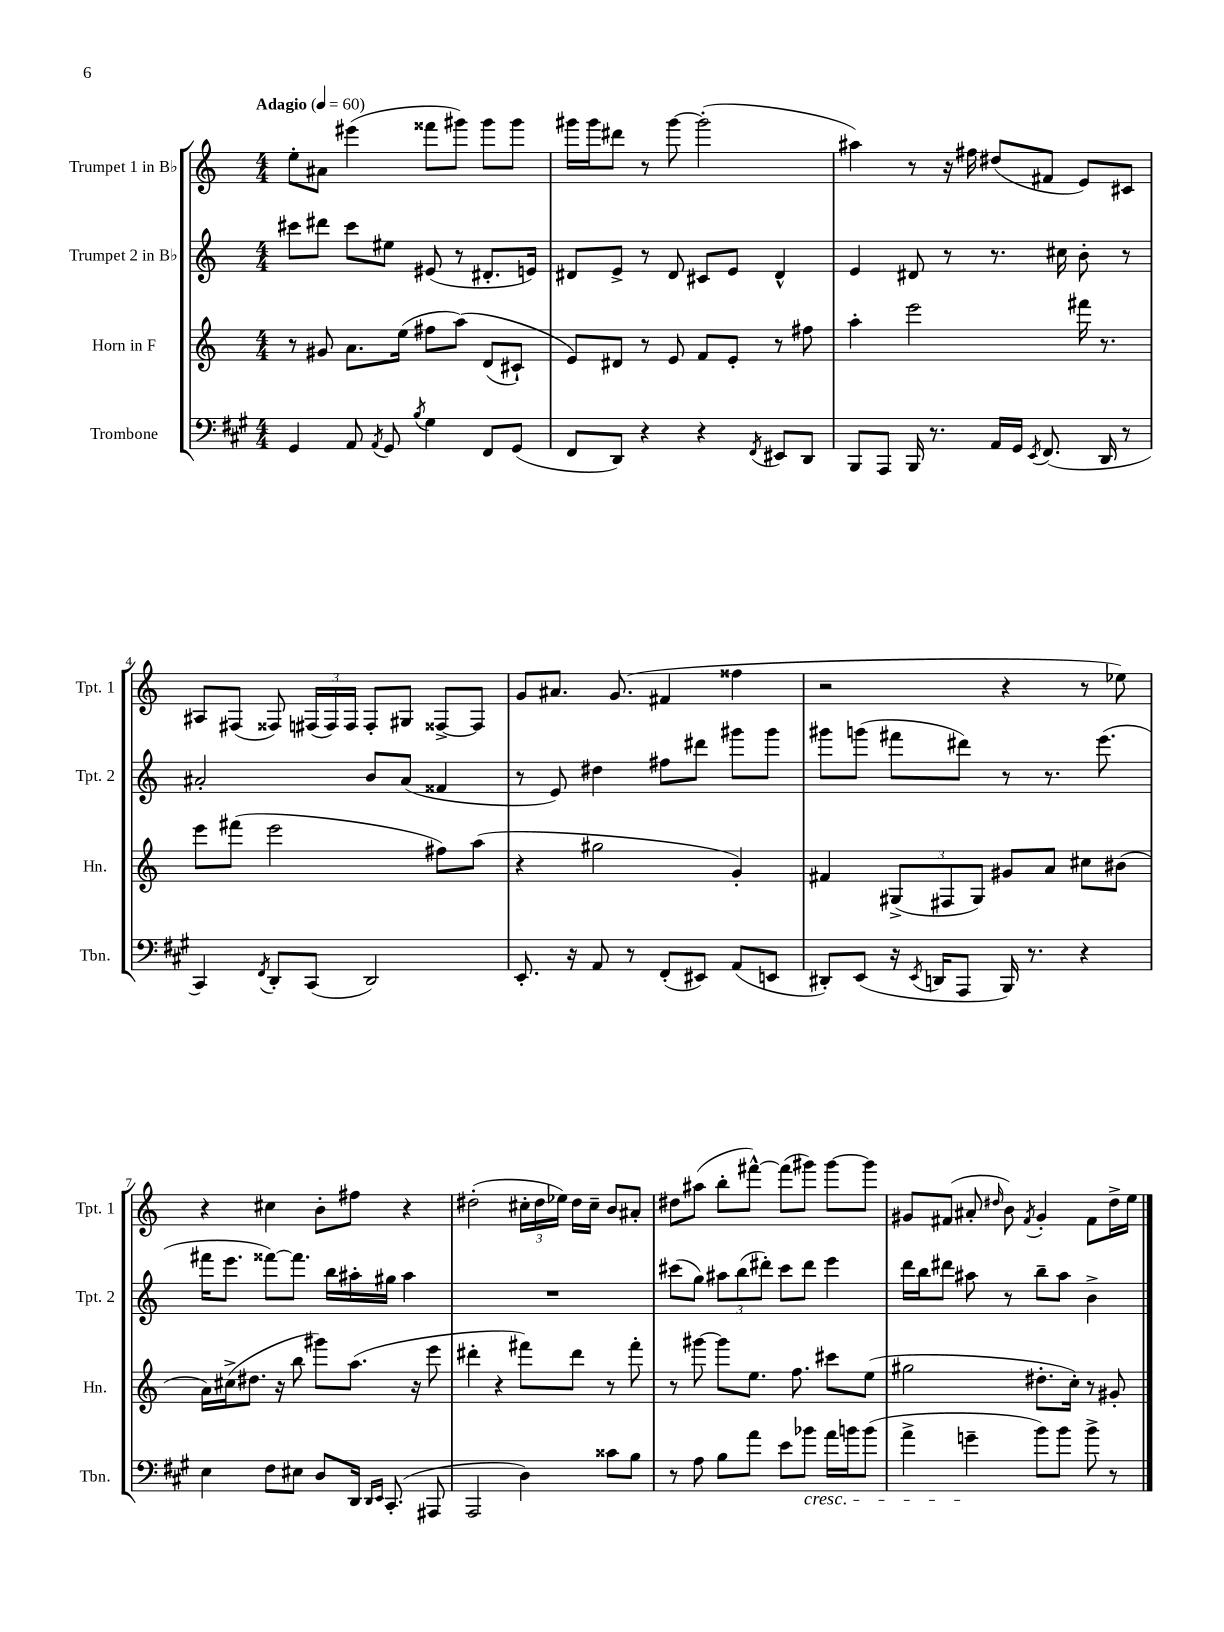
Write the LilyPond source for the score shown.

<<
\new StaffGroup <<
\new Staff = "s0" \with { instrumentName = "Trumpet 1 in Bb" shortInstrumentName = "Tpt. 1" } {
    \clef treble \key c \major \numericTimeSignature \time 4/4 \tempo "Adagio" 4 = 60
    \autoBeamOff e''8[-. ais'8] eis'''4( fisis'''8[ gis'''8]) gis'''8[ gis'''8] |
    gis'''16[ gis'''16 dis'''8] r8 gis'''8~ gis'''2-.( |
    ais''4) r8 r16 fis''16 dis''8[( fis'8] e'8[) cis'8] |
    ais8[ fis8]( fisis8) \tuplet 3/2 { fis16[( fis16) fis16] } fis8[-. gis8] fisis8[~-> fisis8] |
    g'8[ ais'8.] g'8.( fis'4 fisis''4 |
    r2 r4 r8 ees''8) |
    r4 cis''4 b'8[-. fis''8] r4 |
    dis''2-.( \tuplet 3/2 { cis''16[-. dis''16 ees''16]) } dis''16[ cis''16]-- b'8[ ais'8]-. |
    dis''8[ ais''8]( b''8[-. fis'''8]~-^) fis'''8[( gis'''8]) gis'''8[~ gis'''8] |
    gis'8[ fis'8]( ais'8-. \grace { dis''16 } b'8) \acciaccatura { fis'8 } gis'4-. fis'8[ dis''16-> e''16] \bar "|." |
}
\new Staff = "s1" \with { instrumentName = "Trumpet 2 in Bb" shortInstrumentName = "Tpt. 2" } {
    \clef treble \key c \major \numericTimeSignature \time 4/4
    \autoBeamOff cis'''8[ dis'''8] cis'''8[ eis''8] eis'8( r8 dis'8.[-. e'16]) |
    dis'8[ e'8]-> r8 dis'8 cis'8[ e'8] dis'4-^ |
    e'4 dis'8 r8 r8. cis''16 b'8-. r8 |
    ais'2-. b'8[ ais'8]( fisis'4 |
    r8 e'8) dis''4 fis''8[ dis'''8] gis'''8[ gis'''8] |
    gis'''8[ g'''8]( fis'''8[ dis'''8]) r8 r8. e'''8.( |
    fis'''16[ e'''8.] fisis'''8[~) fisis'''8.] b''16[ ais''16-. gis''16] ais''4 |
    R1 |
    cis'''8[( g''8]) \tuplet 3/2 { ais''8[ b''8( dis'''8]-.) } cis'''8[ dis'''8] e'''4 |
    d'''16[ b''16 dis'''8] ais''8 r8 b''8[-- ais''8] b'4-> \bar "|." |
}
\new Staff = "s2" \with { instrumentName = "Horn in F" shortInstrumentName = "Hn." } {
    \clef treble \key c \major \numericTimeSignature \time 4/4
    \autoBeamOff r8 gis'8 a'8.[ e''16]( fis''8[ a''8])\( d'8[( cis'8]-!) |
    e'8[\) dis'8] r8 e'8 f'8[ e'8]-. r8 fis''8 |
    a''4-. e'''2 fis'''16 r8. |
    e'''8[ fis'''8]( e'''2 fis''8[) a''8]( |
    r4 gis''2 g'4-.) |
    fis'4 \tuplet 3/2 { gis8[->( fis8 gis8]) } gis'8[ a'8] cis''8[ bis'8]( |
    a'16[) cis''16->( dis''8.] r16 b''8 gis'''8[) a''8.]( r16 e'''8 |
    dis'''4-. r4 fis'''8[) dis'''8] r8 fis'''8-. |
    r8 gis'''8~ gis'''8[ e''8.] f''8. cis'''8[ e''8]( |
    gis''2 dis''8.[-. c''16]-.) r8 gis'8-. \bar "|." |
}
\new Staff = "s3" \with { instrumentName = "Trombone" shortInstrumentName = "Tbn." } {
    \clef bass \key a \major \numericTimeSignature \time 4/4
    \autoBeamOff gis,4 a,8 \acciaccatura { a,8 } gis,8 \acciaccatura { b8 } gis4 fis,8[ gis,8]( |
    fis,8[ d,8]) r4 r4 \acciaccatura { fis,8 } eis,8[ d,8] |
    b,,8[ a,,8] b,,16 r8. a,16[ gis,16] \acciaccatura { e,8 } fis,8.( d,16 r8 |
    cis,4) \acciaccatura { fis,8 } d,8[-. cis,8]( d,2) |
    e,8.-. r16 a,8 r8 fis,8[-.( eis,8]) a,8[( e,8] |
    dis,8[-.) e,8]( r16 \acciaccatura { e,8 } d,16[ a,,8] b,,16) r8. r4 |
    e4 fis8[ eis8] d8[ d,16] \grace { d,16[ e,16] } cis,8.-.( ais,,8 |
    a,,2 d4) cisis'8[ b8] |
    r8 a8 b8[ a'8] e'8[ bes'8]\cresc a'16[ b'16 b'8]( |
    a'4-> g'4--\! b'8[) b'8] b'8-> r8 \bar "|." |
}
>>
>>
